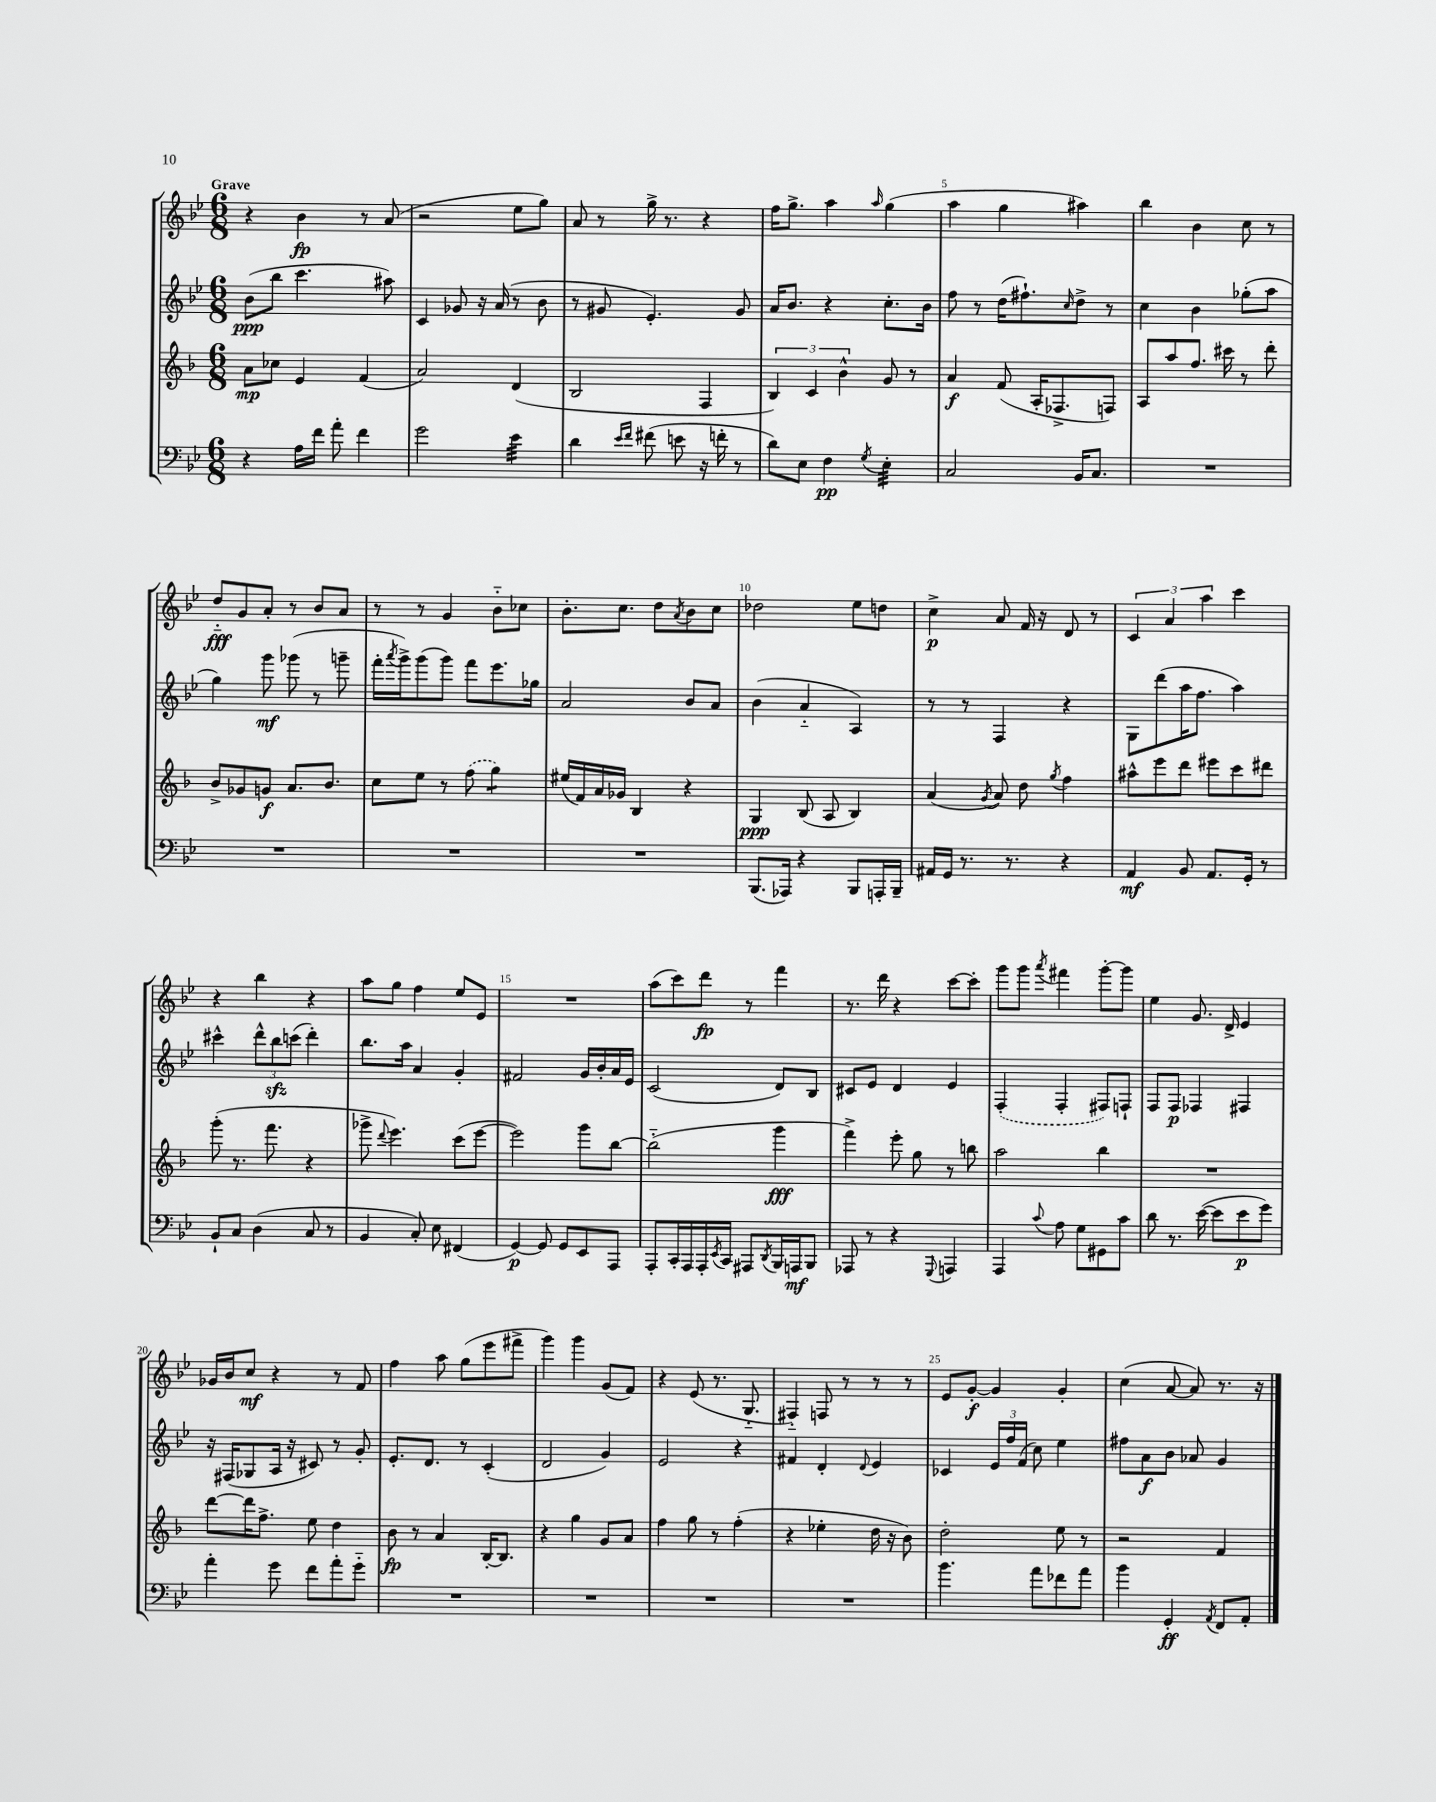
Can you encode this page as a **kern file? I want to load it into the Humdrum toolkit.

**kern	**kern	**kern	**kern
*staff4	*staff3	*staff2	*staff1
*clefF4	*clefG2	*clefG2	*clefG2
*k[b-e-]	*k[b-]	*k[b-e-]	*k[b-e-]
*M6/8	*M6/8	*M6/8	*M6/8
4r	8a\L	(8b-\L	4r
.	8cc-\J	8bb-\J	.
16A\LL	4e/	4.ccc\	4b-\
16f\JJ	.	.	.
8a'\	.	.	.
4f\	(4f/	.	8r
.	.	8aa#\)	(8a/
=	=	=	=
2g\	2a/)	4c/	2r
.	.	8g-/	.
.	.	16r	.
.	.	(16a/	.
4e-\	(4d/	8r	8ee-\L
.	.	8b-\	8gg\J)
=	=	=	=
4d\	2B-/	8r	8a/
.	.	8g#/	8r
16qqe-/LL	.	.	.
16qqf/JJ	.	.	.
(8f#\	.	4.e-'/)	16gg^\
.	.	.	8.r
8e\	.	.	.
16r	4F/	.	4r
16f'\	.	.	.
8r	.	8g#/	.
=	=	=	=
8d\L)	6B-/)	16a/LK	16ff\LK
.	.	8.b-/J	8.gg^\J
8E-\J	.	.	.
.	6c/	.	.
4F\	.	4r	4aa\
.	6b-^^\	.	.
8qG/	.	.	16qqaa/
4E-'\	8g/	8.cc'\L	(4gg\
.	8r	.	.
.	.	16b-\Jk	.
=	=	=	=
2C/	4a/	8ff\	4aa\
.	.	8r	.
.	(8f/	(16dd\LK	4gg\
.	.	8.ff#`\)	.
.	16A'/LK	.	.
.	8.F-^/	.	.
.	.	16qqcc/	.
16BB-/LK	.	8dd^\J	4aa#\)
8.C/J	.	.	.
.	8F/J)	8r	.
=	=	=	=
2.r	8A/L	4cc\	4bb-\
.	8aa/	.	.
.	8.ff/J	4b-\	4b-\
.	16ccc#\	.	.
.	8r	(8gg-'\L	8cc\
.	8ddd'\	8aa\J	8r
=	=	=	=
2.r	8b-^/L	4gg\)	8dd'~/L
.	8g-/	.	8g/
.	8g/J	8ggg\	8a'/J
.	8.a/L	(8ggg-\	8r
.	.	8r	8b-/L
.	8.b-/J	.	.
.	.	8ggg~\	8a/J
=	=	=	=
2.r	8cc\L	16fff'\LL	8r
.	.	8qaaa/	.
.	.	16ggg^\J)	.
.	8ee\J	(8ggg\	8r
.	8r	8ggg\J)	4g/
.	(8ff\	8fff\L	.
.	4gg\)	8.eee-\	8b-'~\L
.	.	.	8cc-\J
.	.	16gg-\Jk	.
=	=	=	=
2.r	(16ee#/LL	2a/	8.b-'\L
.	16f/)	.	.
.	16a/	.	.
.	16g-/JJ	.	8.cc\J
.	4B-/	.	.
.	.	.	8dd\L
.	.	.	8qa/
.	4r	8b-/L	8b-\
.	.	8a/J	8cc\J
=	=	=	=
(8.BBB-/L	4G/	(4b-\	2dd-\
16AAA-/Jk)	.	.	.
4r	(8B-/	4a'~/	.
.	8A/	.	.
8BBB-/L	4B-/)	4A/)	8ee-\L
16AAA'/L	.	.	8dd\J
16BBB-~/JJ	.	.	.
=	=	=	=
16AA#/LL	(4a/	8r	4cc^\
16GG/JJ	.	.	.
8.r	.	8r	.
.	8qg/	.	.
.	8a/)	4F/	8a/
8.r	.	.	.
.	8dd\	.	16f/
.	.	.	16r
.	8qgg/	.	.
4r	4ff\	4r	8d/
.	.	.	8r
=	=	=	=
4AA/	8aa#^^\L	8G\L	6c/
.	8eee\	(8ddd\	.
.	.	.	6a/
8BB-/	8ddd\J	16aa\K	.
.	.	8.ff\J	.
.	.	.	6aa\
8.AA/L	8eee#\L	.	.
.	8ccc\	4aa\)	4ccc\
16GG'/Jk	.	.	.
8r	8ddd#\J	.	.
=	=	=	=
8BB-`/L	(8ggg'\	4ccc#^^\	4r
8C/J	8.r	.	.
(4D\	.	12ddd^^\L	4bb-\
.	8.fff\	.	.
.	.	12bb-\	.
.	.	(12ccc\J	.
8C/	4r	4ddd'\)	4r
8r	.	.	.
=	=	=	=
4BB-/	8ggg-^\	8.bb-\L	8aa\L
.	8qqddd/	.	.
.	4.eee\)	.	8gg\J
.	.	16aa\Jk	.
8C'/)	.	4a/	4ff\
8E-\	.	.	.
(4FF#/	(8ccc\L	4g'/	8ee-/L
.	[8eee\J	.	8e-/J
=	=	=	=
[4GG/)	2eee\])	2f#/	2.r
8GG/]	.	.	.
8GG/L	.	.	.
8EE-/	8ggg\L	16g/LL	.
.	.	16b-'/	.
8AAA/J	[8bb-\J	16a/	.
.	.	16e-/JJ	.
=	=	=	=
8AAA'/L	(2bb-'~\]	(2c/	(8aa\L
16CC'/L	.	.	8ccc\)
16AAA/	.	.	.
16AAA'/	.	.	8ddd\J
8qEE-/	.	.	.
16CC/JJ	.	.	.
8AAA#/L	.	.	8r
8qDD/	.	.	.
16BBB-/L	4ggg\	8d/L)	4fff\
16AAA/J	.	.	.
8BBB-/J	.	8B-/J	.
=	=	=	=
8AAA-/	4fff^\)	8c#/L	8.r
8r	.	8e-/J	.
.	.	.	16ddd\
4r	8eee'\	4d/	4r
.	8gg\	.	.
8qqGGG/	.	.	.
4AAA/	8r	4e-/	[8ccc\L
.	8bb\	.	8ccc'\]J
=	=	=	=
4AAA/	2aa\	(4F'/	8ggg\L
.	.	.	8ggg\J
8qqc/	.	.	8qaaa/
8A\	.	4F'/	4fff#\
8G\L	.	.	.
8GG#\	4bb-\	8F#/L)	[8ggg'\L
8c\J	.	8F`/J	8ggg\]J
=	=	=	=
8d\	2.r	8F/L	4ee-\
8.r	.	8F/J	.
.	.	4F-/	8.g/
([16e-\	.	.	.
8e-\]L	.	.	.
.	.	.	16d^/
8e-\	.	4F#/	4e-/
8g\J)	.	.	.
=	=	=	=
4a'\	[8ddd\L	16r	16g-/LL
.	.	(16F#/LK	16b-/J
.	16ddd\]K	8G-/	8cc/J
.	8.ff^\J	.	.
8g\	.	16A/Jk	4r
.	.	16r	.
8f\L	8ee\	8c#/)	.
8a'\	4dd\	8r	8r
8g'~\J	.	8g'/	8f/
=	=	=	=
2.r	8b-\	8.e-'/L	4ff\
.	8r	.	.
.	.	8.d/J	.
.	4a/	.	8aa\
.	.	8r	(8gg\L
.	[16B-'/LK	(4c'/	8eee-\
.	8.B-/]J	.	.
.	.	.	8fff#^\J
=	=	=	=
2.r	4r	2d/	4ggg\)
.	4gg\	.	4ggg\
.	8g/L	4g/)	(8g/L
.	8a/J	.	8f/J)
=	=	=	=
2.r	4ff\	2e-/	4r
.	8gg\	.	(8e-/
.	8r	.	8.r
.	(4ff'\	4r	.
.	.	.	8.G'~/
=	=	=	=
2.r	4r	4f#/	4F#'~/)
.	4ee-'\	4d'/	8F/
.	.	.	8r
.	.	8qqd/	.
.	16dd\	4e-/	8r
.	16r	.	.
.	8b-\)	.	8r
=	=	=	=
4.b-\	2dd'\	4c-/	8e-/L
.	.	.	[8g'/J
.	.	24e-/LL	4g/]
.	.	24ff/	.
.	.	(24f/JJ	.
8a\L	.	8cc\)	.
8f-\	8ee\	4ee-\	4g'/
8a\J	8r	.	.
=	=	=	=
4b-\	2r	8ff#\L	(4cc\
.	.	8a\	.
4GG'/	.	8b-\J	[8a/
.	.	8a-/	8a/])
8qAA/	.	.	.
8FF/L	4f/	4g/	8.r
8AA'/J	.	.	.
.	.	.	16r
==	==	==	==
*-	*-	*-	*-
